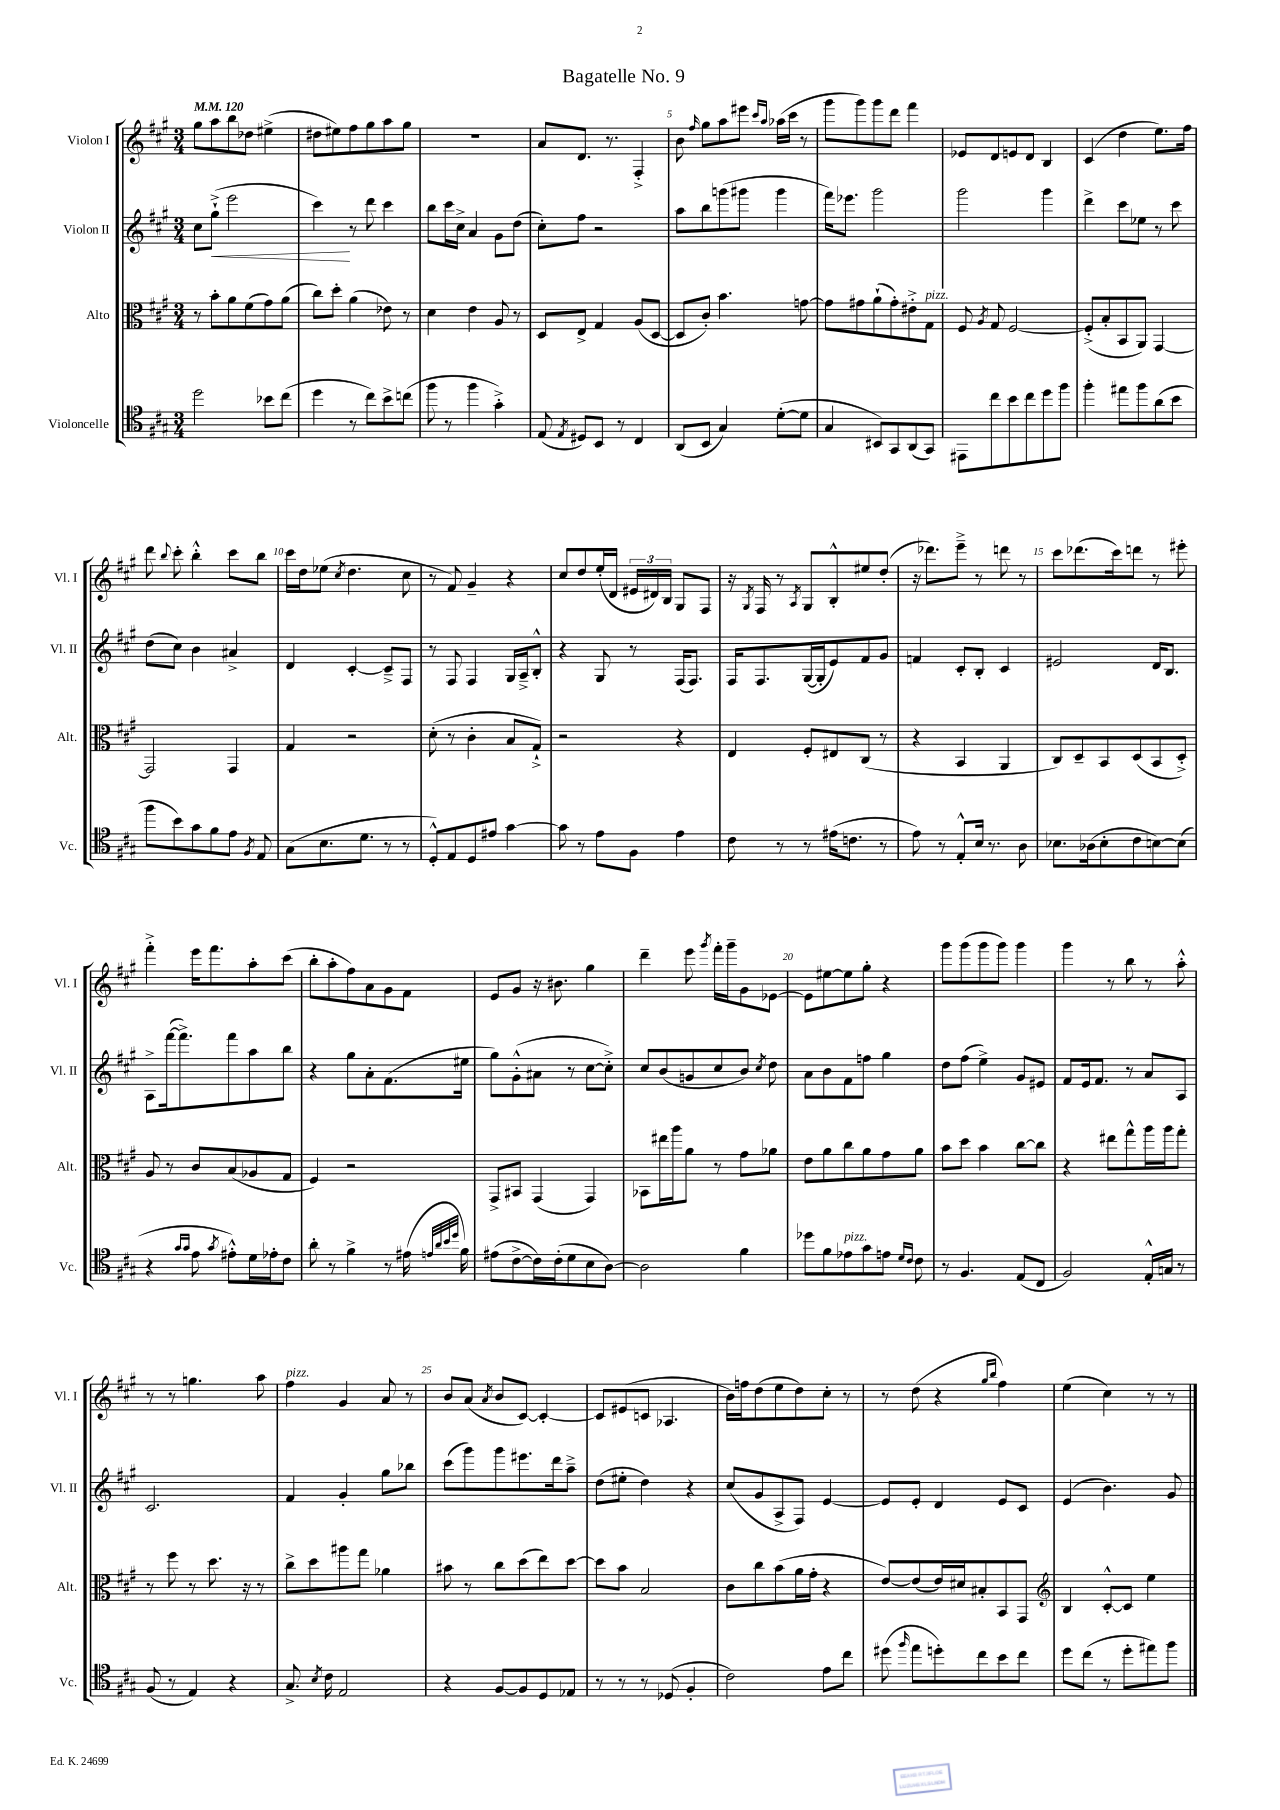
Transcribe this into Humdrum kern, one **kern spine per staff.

**kern	**kern	**kern	**dynam	**kern
*part4	*part3	*part2	*part2	*part1
*staff4	*staff3	*staff2	*staff2	*staff1
*I"Violoncelle	*I"Alto	*I"Violon II	*	*I"Violon I
*I'Vc.	*I'Alt.	*I'Vl. II	*	*I'Vl. I
*clefC4	*clefC3	*clefG2	*	*clefG2
*k[f#c#g#]	*k[f#c#g#]	*k[f#c#g#]	*	*k[f#c#g#]
*M3/4	*M3/4	*M3/4	*	*M3/4
*MM120	*MM120	*MM120	*	*MM120
=1	=1	=1	=1	=1
2dd\	8r	8cc#\L	.	8gg#\L
!	!	!	!LO:HP:b	!
.	8b'\L	(8gg#`^\J	<	8aa\
.	8a\	2eee\	.	8bb\
.	(8f#\	.	.	8dd-X\J
8b-X\L	8g#\)	.	.	(4ee#X^\
(8cc#\J	(8a\J	.	.	.
=2	=2	=2	=2	=2
4dd\	8cc#\L)	4ccc#\)	.	8dd#X\L
.	8dd'\J	.	.	8ee#X\)
8r	(4a\	8r	[	8ff#\
8cc#\L)	.	8ddd\	.	8gg#\
8b^\	8e-X\)	4ccc#\	.	8aa\
(8ccn\J	8r	.	.	8gg#\J
=3	=3	=3	=3	=3
8ff#\	4d\	8bb\L	.	2.r
8r	.	16ccc#\L	.	.
.	.	16cc#^\JJ	.	.
4ff#\	4e\	4a/	.	.
4g#'^\)	8A/	8g#\L	.	.
.	8r	(8dd\J	.	.
=4	=4	=4	=4	=4
(8E/	8D/L	8cc#'\L)	.	8a/L
8qE/	.	.	.	.
8D#X/L)	8E^/J	8ff#\J	.	8.d/J
8BB/J	4G#/	2r	.	.
.	.	.	.	8.r
8r	.	.	.	.
4C#/	(8A/L	.	.	4F#'^/
.	[8D/J	.	.	.
=5	=5	=5	=5	=5
(8AA/L	8D/L]	8aa\L	.	8b\
.	.	.	.	16qqff#/
8BB/J	8c#'/J)	8bb\	.	8gg#\L
4G#/)	4.b\	(8gggn\	.	8aa\
.	.	8ggg#X\J	.	8eee#X\J
.	.	.	.	16qqccc#/LL
.	.	.	.	16qqaa/JJ
([8d'\L	.	4ggg#\	.	(16aa-X\LL
.	.	.	.	16ccc#\JJ
8d\J]	[8gn\	.	.	8r
=6	=6	=6	=6	=6
4G#/	8g\L]	16fff#\KL)	.	8ggg#\L
.	.	8.eee-X\J	.	.
.	8g#X\	.	.	8ggg#\)
8BB#X/L)	(8a`\	2ggg#\	.	8ggg#\
8GG#/	8g#'\)	.	.	8ddd\J
(8AA/	8e#X'^\	.	.	4fff#\
!	!LO:TX:a:i:t=pizz.	!	!	!
8GG#/J)	8G#\J	.	.	.
=7	=7	=7	=7	=7
8EE#X\L	8F#/	2ggg#\	.	8e-X/L
.	8qA/	.	.	.
8cc#\	8G#/	.	.	8d/
8b\	[2F#/	.	.	8en/
8cc#\	.	.	.	8d/J
8dd\	.	4ggg#\	.	4B/
8ff#\J	.	.	.	.
=8	=8	=8	=8	=8
4ff#'\	(8F#'^/L]	4ddd^\	.	(4c#/
.	8B'/	.	.	.
8ee#X\L	8BB/	8ccc#\L	.	4dd\
8ff#\	8AA/J)	8ee-X\J	.	.
(8a\	[4GG#/	8r	.	8.ee\L)
8b\J	.	8ccc#\	.	.
.	.	.	.	16ff#\Jk
!!LO:LB:g=z
=9	=9	=9	=9	=9
8ff#\L	2GG#/]	(8dd\L	.	8ddd\
.	.	.	.	8qqbb/
8b\)	.	8cc#\J)	.	8ccc#'\
8g#\	.	4b\	.	4bb'^^\
8f#\	.	.	.	.
8e\J	4GG#/	4a#X^/	.	8ccc#\L
8qF#/	.	.	.	.
8E/	.	.	.	8bb\J
=10	=10	=10	=10	=10
(8G#\L	4G#/	4d/	.	16ccc#\LL
.	.	.	.	16dd\J
8.B\	.	.	.	(8ee-X\J
.	.	.	.	8qcc#/
.	2r	[4c#'/	.	4.dd\
8.d\J	.	.	.	.
8r	.	8c#~^/L]	.	.
8r	.	8F#/J	.	8cc#\
=11	=11	=11	=11	=11
8D'^^/L)	(8d'\	8r	.	8r
8E/	8r	8F#/	.	8f#/)
8D/	4c#'\	4F#/	.	4g#~/
8e#X/J	.	.	.	.
[4g#\	8B/L	16G#/LL	.	4r
.	.	16A~^/J	.	.
.	8G#`^/J)	8B'^^/J	.	.
=12	=12	=12	=12	=12
8g#\]	2r	4r	.	8cc#/L
8r	.	.	.	8dd/
8e\L	.	8G#/	.	(16ee'/L
.	.	.	.	16d/JJ
8F#\J	.	8r	.	24e#X/LL
.	.	.	.	24d#X/)
.	.	.	.	24B/JJ
4e\	4r	(16F#/KL	.	8G#/L
.	.	8.F#/J)	.	.
.	.	.	.	8F#/J
=13	=13	=13	=13	=13
8c#\	4E/	16F#/KL	.	16r
.	.	.	.	8qG#/
.	.	8.F#/	.	16F#/
8r	.	.	.	8r
.	.	.	.	8qA/
8r	8F#'/L	([16G#/L	.	8G#/L
.	.	16G#'/J]	.	.
(16e#X\KL	8E#X/	8e/)	.	8B'^^/
8.cn\J	.	.	.	.
.	(8C#/J	8f#/	.	8ee#X/
8r	8r	8g#/J	.	(8dd'/J
=14	=14	=14	=14	=14
8e\)	4r	4fn/	.	16r
.	.	.	.	8.ddd-X\L)
8r	.	.	.	.
8E'^^/L	4BB/	8c#'/L	.	8eee~^\J
16B/Jk	.	8B'/J	.	8r
8.r	.	.	.	.
.	4AA/	4c#/	.	8dddn\
8A\	.	.	.	8r
=15	=15	=15	=15	=15
8.B-X\L	8C#/L)	2e#X/	.	8ccc#\L
.	8D~/	.	.	(8.ddd-X\
(16A-X\k	.	.	.	.
8B-'\	8BB/	.	.	.
.	.	.	.	16ccc#\k)
8c#\	(8D/	.	.	8dddn\J
[8Bn\)	8BB/	16d/KL	.	8r
.	.	8.B/J	.	.
(8B\J]	8D'^/J)	.	.	8eee#X'\
!!LO:LB:g=z
=16	=16	=16	=16	=16
4r	8A/	8A^\L	.	4fff#'^\
.	8r	([16fff#\k	.	.
.	.	8.fff#^\])	.	.
16qqg#/LL	.	.	.	.
16qqg#/JJ	.	.	.	.
8e\	8c#/L	.	.	16eee\KL
.	.	.	.	8.fff#\
8qg#/	.	.	.	.
8e#X'^^\L)	(8B/	8fff#\	.	.
16d\L	8A-X/	8aa\	.	8aa'\
16e-X'\J	.	.	.	.
8c#\J	8G#/J	8bb\J	.	(8ccc#\J
=17	=17	=17	=17	=17
8a'\	4F#/)	4r	.	8bb'\L
8r	.	.	.	8aa'\
4f#^\	2r	8gg#\L	.	8ff#\)
.	.	8a'\	.	8a\
8r	.	(8.f#\	.	8g#\
(16e#X\	.	.	.	8f#\J
32qqen/LLL	.	.	.	.
32qqa/	.	.	.	.
32qqb/	.	.	.	.
32qqdd/JJJ	.	.	.	.
16f#\)	.	16ee#X\Jk	.	.
=18	=18	=18	=18	=18
(8e#X\L	8GG#^/L	8gg#\L)	.	8e/L
[8c#^\	8BB#X/J	(8g#'^^\	.	8g#/J
16c#\L])	(4GG#/	8a#X\J	.	16r
(16c#'\J	.	.	.	8.b#X\
8d\	.	8r	.	.
8B\	4GG#/)	[8cc#\L	.	4gg#\
[8A\J)	.	8cc#'^\J])	.	.
=19	=19	=19	=19	=19
2A\]	8BB-X\L	8cc#/L	.	4ddd~\
.	16ee#X\L	(8b/	.	.
.	16aa\J	.	.	.
.	8a\J	8gn/	.	8eee\
.	.	.	.	8qggg#/
.	8r	8cc#/	.	16fff#'\LL
.	.	.	.	16ggg#~\J
4f#\	8g#\L	8b/J)	.	8g#\
.	.	8qcc#/	.	.
.	8a-X\J	8dd\	.	[8e-X\J
=20	=20	=20	=20	=20
8dd-X\L	8e\L	8a\L	.	8e-\L]
8f#\	8a\	8b\	.	[8ee#X\
!LO:TX:a:i:t=pizz.	!	!	!	!
8e-X\	8cc#\	8f#\	.	8ee#\]
8g#\	8a\	8ffn\J	.	8gg#'\J
8en\J	8g#\	4gg#\	.	4r
16qqd/LL	.	.	.	.
16qqc#/JJ	.	.	.	.
8c#\	8a\J	.	.	.
=21	=21	=21	=21	=21
8r	8b\L	8dd\L	.	8ggg#\L
4.F#/	8dd\J	(8ff#\J	.	(8ggg#\
.	4b\	4ee^\)	.	8ggg#\
.	.	.	.	8ggg#\J)
(8E/L	[8cc#\L	8g#/L	.	4ggg#\
8C#/J	8cc#\J]	8e#X/J	.	.
=22	=22	=22	=22	=22
2F#/)	4r	8f#/L	.	4ggg#\
.	.	16e/k	.	.
.	.	8.f#/J	.	.
.	8ee#X\L	.	.	8r
.	8gg#^^\	8r	.	8bb\
16E'^^/LL	16aa\L	8a/L	.	8r
16Gn/JJ	16aa\J	.	.	.
8r	8gg#'\J	8A/J	.	8aa'^^\
!!LO:LB:g=z
=23	=23	=23	=23	=23
(8F#/	8r	2.c#/	.	8r
8r	8ff#\	.	.	8r
4E/)	8r	.	.	4.ggn\
.	8.dd\	.	.	.
4r	.	.	.	.
.	16r	.	.	.
.	8r	.	.	8aa\
=24	=24	=24	=24	=24
!	!	!	!	!LO:TX:a:i:t=pizz.
8.G#^/	8cc#^\L	4f#/	.	4ff#\
.	8dd\	.	.	.
8qB/	.	.	.	.
16c#\	.	.	.	.
2E/	8aa#X\	4g#'/	.	4g#/
.	8gg#\J	.	.	.
.	4a-X\	8gg#\L	.	8a/
.	.	8bb-X\J	.	8r
=25	=25	=25	=25	=25
4r	8b#X\	(8ccc#\L	.	8b/L
.	8r	8ggg#\)	.	(8a/J
.	.	.	.	8qa/
[8F#/L	8cc#\L	8ggg#\	.	8b/L
8F#/]	(8dd\	8.eee#X\	.	[8c#/J)
8D/	8ee\)	.	.	4c#'/_
.	.	16ddd\k	.	.
8E-X/J	[8dd\J	8aa~^\J	.	.
=26	=26	=26	=26	=26
8r	8dd\L]	(8dd\L	.	8c#/L]
8r	8b\J	8ee#X'\J	.	(8e#X/
8r	2B/	4dd\)	.	8cn/J
(8D-X/	.	.	.	4.A-X/
4F#'/	.	4r	.	.
=27	=27	=27	=27	=27
2c#\)	8c#\L	(8cc#/L	.	16b\LL)
.	.	.	.	16ffn\J
.	8cc#\	8g#/	.	(8dd\
.	(8b\	8A^/	.	8ee\
.	16a\L	8F#/J)	.	8dd\)
.	16g#'\JJ	.	.	.
8e\L	4r	[4e/	.	8cc#'\J
8cc#\J	.	.	.	8r
=28	=28	=28	=28	=28
(8dd#X\	[8e/L)	8e/L]	.	8r
16qqff#/	.	.	.	.
8ee\L	(8e/]	8e'/J	.	(8dd\
8ddn'\)	16e/L)	4d/	.	4r
.	16d#X/J	.	.	.
8cc#\	8B#X'/	.	.	.
.	.	.	.	16qqgg#/LL
.	.	.	.	16qqbb/JJ
8b\	8BB/	8e/L	.	4ff#\)
8cc#\J	8GG#/J	8c#/J	.	.
=29	=29	=29	=29	=29
*	*clefG2	*	*	*
8dd\L	4B/	(4e/	.	(4ee\
(8cc#\J	.	.	.	.
8r	[8c#'^^/L	4.b\)	.	4cc#\)
8dd'\L	8c#/J]	.	.	.
8ee#X\)	4ee\	.	.	8r
8ff#\J	.	8g#/	.	8r
==	==	==	==	==
*-	*-	*-	*-	*-
